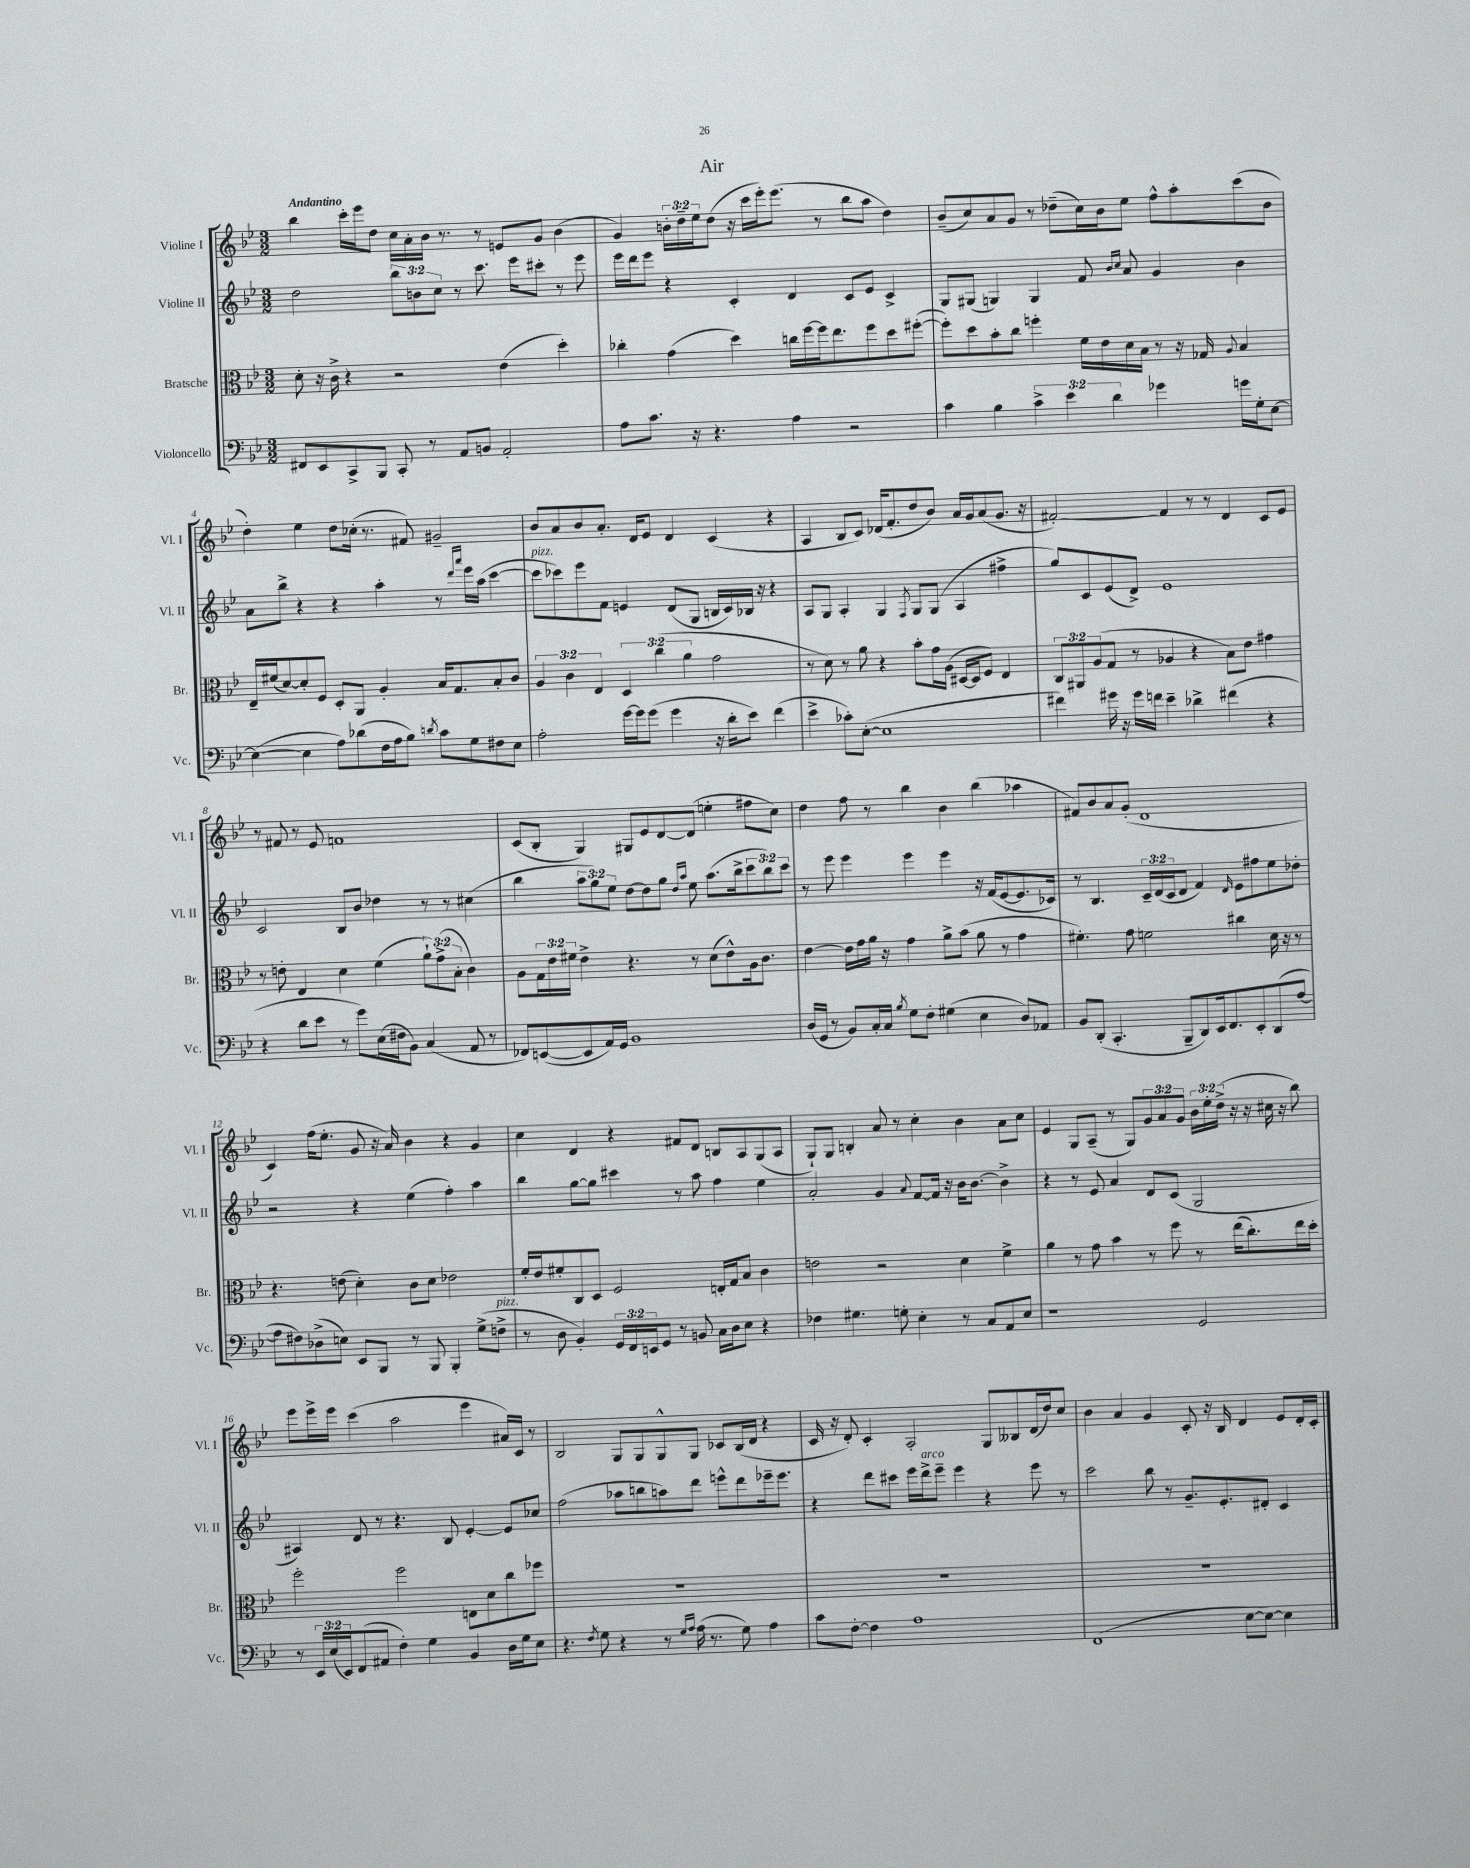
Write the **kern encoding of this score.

**kern	**kern	**kern	**kern
*staff4	*staff3	*staff2	*staff1
*clefF4	*clefC3	*clefG2	*clefG2
*k[b-e-]	*k[b-e-]	*k[b-e-]	*k[b-e-]
*M3/2	*M3/2	*M3/2	*M3/2
8FF#	8d'	2dd	4bb-
8EE-	16r	.	.
.	16c^	.	.
8CC^	4r	.	16ccc'
.	.	.	16eee-
8BBB-	.	.	8dd
8CC'	2r	12bb-	16cc
.	.	.	16a'
.	.	12b	.
8r	.	.	16b-
.	.	12cc	.
.	.	.	8.r
8AA	.	8r	.
8BB	.	8.ccc	8r
2AA'	(4e-	.	8e
.	.	16eee-	.
.	.	8ccc#'	8g
.	4dd')	8r	(4b-
.	.	8eee-	.
=	=	=	=
8A	4cc-'	16eee-	4g)
.	.	16ddd	.
8.c	.	8eee-	.
.	(4g	4r	24b'
.	.	.	24dd~
16r	.	.	.
.	.	.	24ee-
4.r	.	.	(8dd
.	4dd)	4c'	16r
.	.	.	16ccc
.	.	.	16eee-')
.	.	.	(8.eee-
4A	16cc	4d	.
.	[16ff	.	.
.	16ff]	.	8r
.	8.ee-	.	.
2r	.	8c	8bb-
.	8ff	8e-	8aa
.	8dd	4c^	4dd)
.	([8ff#'	.	.
=	=	=	=
4c	8ff#'])	8G	(8b-~
.	8dd	(8G#	8cc)
4B-	8b-'	4G)	8a
.	8cc	.	8g
6c^	4ff'	4G	8r
.	.	.	(8dd-~
6e-	.	.	.
.	16f	8f	16cc)
.	16e-	.	16b-
6d	.	.	.
.	.	16qqb-	.
.	.	16qqcc	.
.	16d	8a	8ee-
.	16B-	.	.
4g-	8r	4g	8ff^^
.	16r	.	8aa'
.	16G-	.	.
.	8qqA	.	.
16g	4B-	4b-	(8ccc
16G'	.	.	.
[8E-	.	.	8b-
=	=	=	=
(4E-_	16E-~	8a	4dd')
.	(16f#	.	.
.	[8d)	8bb-^	.
4E-]	8d']	4r	4ee-
.	8F	.	.
8A)	8D'	4r	8dd
(8d-	8AA	.	(16cc-'
.	.	.	8.r
16F	4A'	4aa'	.
16A	.	.	.
8B-)	.	.	8f#)
8qd	.	.	.
8c	16B-	8r	2g#~
.	8.G	.	.
.	.	16qqddd	.
.	.	16qqaaa	.
8G	.	16eee-	.
.	.	(16aa	.
8F#	8B-'	[4ccc	.
8E-	8c	.	.
=	=	=	=
2A'	6A	8ccc]	8b-
.	.	8ccc-)	8a
.	6c	.	.
.	.	8eee-	8b-
.	6E-	.	.
.	.	8f	8.a'
[16g	6D	4e	.
16g]	.	.	16d
(8g	.	.	8e-
.	(6cc	.	.
4g	.	(8d	4d
.	6a	.	.
.	.	8G	.
16r	2g	16B	(4c
16d'	.	16c)	.
8e-)	.	16B-	.
.	.	16r	.
(4f	.	4r	4r
=	=	=	=
4e-^	8r	8A	4A
.	8d)	8G	.
8c-')	8r	4A'	8B-
([8E-'	8a	.	8c)
1E-]	4r	4G	(16d-
.	.	.	8.f'
.	.	8qF	.
.	8b-'	8G	8dd
.	16g	(8G	8b-)
.	(16A	.	.
.	[16D#	4A	16a
.	16D#]	.	16g
.	8F)	.	(8a
.	4E-	4ff#^	8.g
.	.	.	16r
=	=	=	=
4f#)	12C	8gg)	[2f#')
.	12AA#	.	.
.	.	8c	.
.	(12A	.	.
16g#	8G	(8e-	.
16r	.	.	.
16g#	8r	8d^)	.
16f	.	.	.
4e-~	4A-	1e-	4f#]
4d-^	4r	.	8r
.	.	.	8r
(4f#	8B-)	.	4d
.	8e-	.	.
4r	4g#	.	8c
.	.	.	8e-
=	=	=	=
4r	8r	2c	8r
.	8e'	.	8f#
8d	4E-	.	8r
8e-	.	.	8e-
8r	4d	8B-	1f
8g)	.	8b-	.
(16E-	(4f	4dd-	.
16F#	.	.	.
8BB-)	.	.	.
(4C	12a`)	8r	.
.	(12g^	.	.
.	.	8r	.
.	12B-'	.	.
8AA	4c)	(4cc#	.
8r	.	.	.
=	=	=	=
8FF-)	8A	4bb-	(8c
([8EE	24G	.	8B-'
.	24e-	.	.
.	24f#	.	.
8EE]	4e-^	12aa	4G)
.	.	12gg)	.
16AA)	.	.	.
.	.	12ee-	.
16GG	.	.	.
1BB-	4.r	[8dd	8G#
.	.	8dd]	8e-
.	.	8gg	[8d
.	.	16qqdd	.
.	.	16qqaa	.
.	8r	8ee-	(8d]
.	(8d	(8.aa	4ee'
.	8e-^^)	.	.
.	.	16bb-^	.
.	16A	12ccc	8ff#
.	8.c	.	.
.	.	12bb-)	.
.	.	.	8cc)
.	.	12ccc	.
=	=	=	=
(16D	[4e-	8r	4dd
16GG	.	.	.
8r	.	8eee-	.
8BB-)	16e-]	4eee-	8ff
.	16g	.	.
16C'	16a	.	8r
16C	16r	.	.
8qB-	.	.	.
8G	4g	4eee-	4bb-
8F'	.	.	.
(4G#	8a^	4eee-	4b-
.	(8b-	.	.
4E-	8a	16r	(4bb-
.	.	(16f	.
.	8r	[8e-	.
8D)	4g	8.e-]	4aa-
8AA-	.	.	.
.	.	16c-)	.
=	=	=	=
8BB-	4.f#')	8r	8f#)
(8DD'	.	4.B-	8b-
4.CC'	.	.	8a
.	8g	.	(8g'
.	2f	24c~	1d
.	.	(24d	.
.	.	24c	.
8BBB-~	.	8d	.
8DD)	.	4f)	.
16EE-	.	.	.
8.FF	.	.	.
.	.	16qqd	.
.	4cc#	8e-	.
8EE-'	.	8ff#	.
(8DD	16d	8ee-	.
.	16r	.	.
[8A	8r	8dd-'	.
=	=	=	=
8A]	4.r	2r	4c)
8F#)	.	.	.
(8D-^	.	.	(16ff
.	.	.	8.ee-'
8E)	(8e	.	.
8EE-	4d')	4r	8g
8BBB-	.	.	16r
.	.	.	16a)
8r	8c	(4ee-	4b-
8BBB-	8d	.	.
4BBB-'	2e-	4ff')	4r
(8G^	.	4aa	4g
8F^	.	.	.
=	=	=	=
8r	16f'	4bb-	4cc
.	16e-	.	.
8D	8f#'	.	.
4BB-')	8C	[8gg	4d
.	8D	8gg]	.
24GG	2F	4ccc#	4r
24FF	.	.	.
24EE	.	.	.
8GG	.	.	.
8r	.	8r	8f#
8BB	.	8aa	8d
16C	16E'	4ff	8B
16D	16G	.	.
8E-	8B-	.	8A
4r	4c	4ee-	(8G
.	.	.	8A
=	=	=	=
4F-	2e	2a'	8G`)
.	.	.	8G
4.G#	.	.	4B'
.	2r	4g	8a
8G'	.	.	8r
.	.	8qqa	.
4E-'	.	[8f	4cc'
.	.	16f]	.
.	.	16r	.
8r	4d	16b-	4b-
.	.	[8.b-	.
8C	.	.	.
8AA	4f^	4b-^]	8a
8E-	.	.	8cc
=	=	=	=
1r	4a	4r	4e-
.	8r	8r	8G
.	8g	8e-	(8A~
.	4b-	4a	8r
.	.	.	8G)
.	8r	8d	12g
.	.	.	12a
.	8ff	(8c	.
.	.	.	12g
2GG	8r	2G	24b-
.	.	.	24ee-'
.	.	.	(24dd^
.	(16ee-	.	16r
.	8.cc')	.	16r
.	.	.	16cc#
.	.	.	16r
.	16ee-	.	8bb-)
.	16dd'	.	.
=	=	=	=
8r	2ff'	4A#)	8eee-
24EE-	.	.	16eee-^
(24E-	.	.	.
.	.	.	16eee-
24EE-)	.	.	.
(8FF	.	8d	(4ccc
8AA#	.	8r	.
4F')	2ff	4.r	2aa
4G	.	.	.
.	.	8B-	.
4BB-	8E	[4e-'	4eee-
.	8d	.	.
16D	8cc	8e-]	16a#)
16G	.	.	16c
8E-	8ff-	8cc-	8r
=	=	=	=
4.r	1.r	(2ff	2B-
8qF	.	.	.
8G	.	.	.
4r	.	8aa-	8G
.	.	8bb	8G
8r	.	8aa)	8G^^
16qqG	.	.	.
16qqA	.	.	.
(16A	.	8ddd	8G
8.r	.	.	.
.	.	8eee^^	8c-
8G)	.	8ddd	(16B-
.	.	.	16d
4A	.	16eee-~	4r
.	.	8.eee-	.
=	=	=	=
8c	1.r	4r	16c
.	.	.	16r
[8F'	.	.	8d')
4F]	.	8ddd	4c'
.	.	8ccc#	.
1A	.	16eee-	2A'
.	.	16ddd^	.
.	.	8eee-~	.
.	.	4eee-	.
.	.	4r	8G
.	.	.	8B--
.	.	8eee-	(16d
.	.	.	16dd)
.	.	8r	8cc
=	=	=	=
(1FF	1.r	2ccc	4b-
.	.	.	4a
.	.	8bb-	4g
.	.	8r	.
.	.	8.g~	8c'
.	.	.	16r
.	.	8.e-'	16B-
[8E-	.	.	4d
8E-_)	.	8d#'	.
4E-]	.	4c	8e-
.	.	.	16d'
.	.	.	16c'
==	==	==	==
*-	*-	*-	*-
